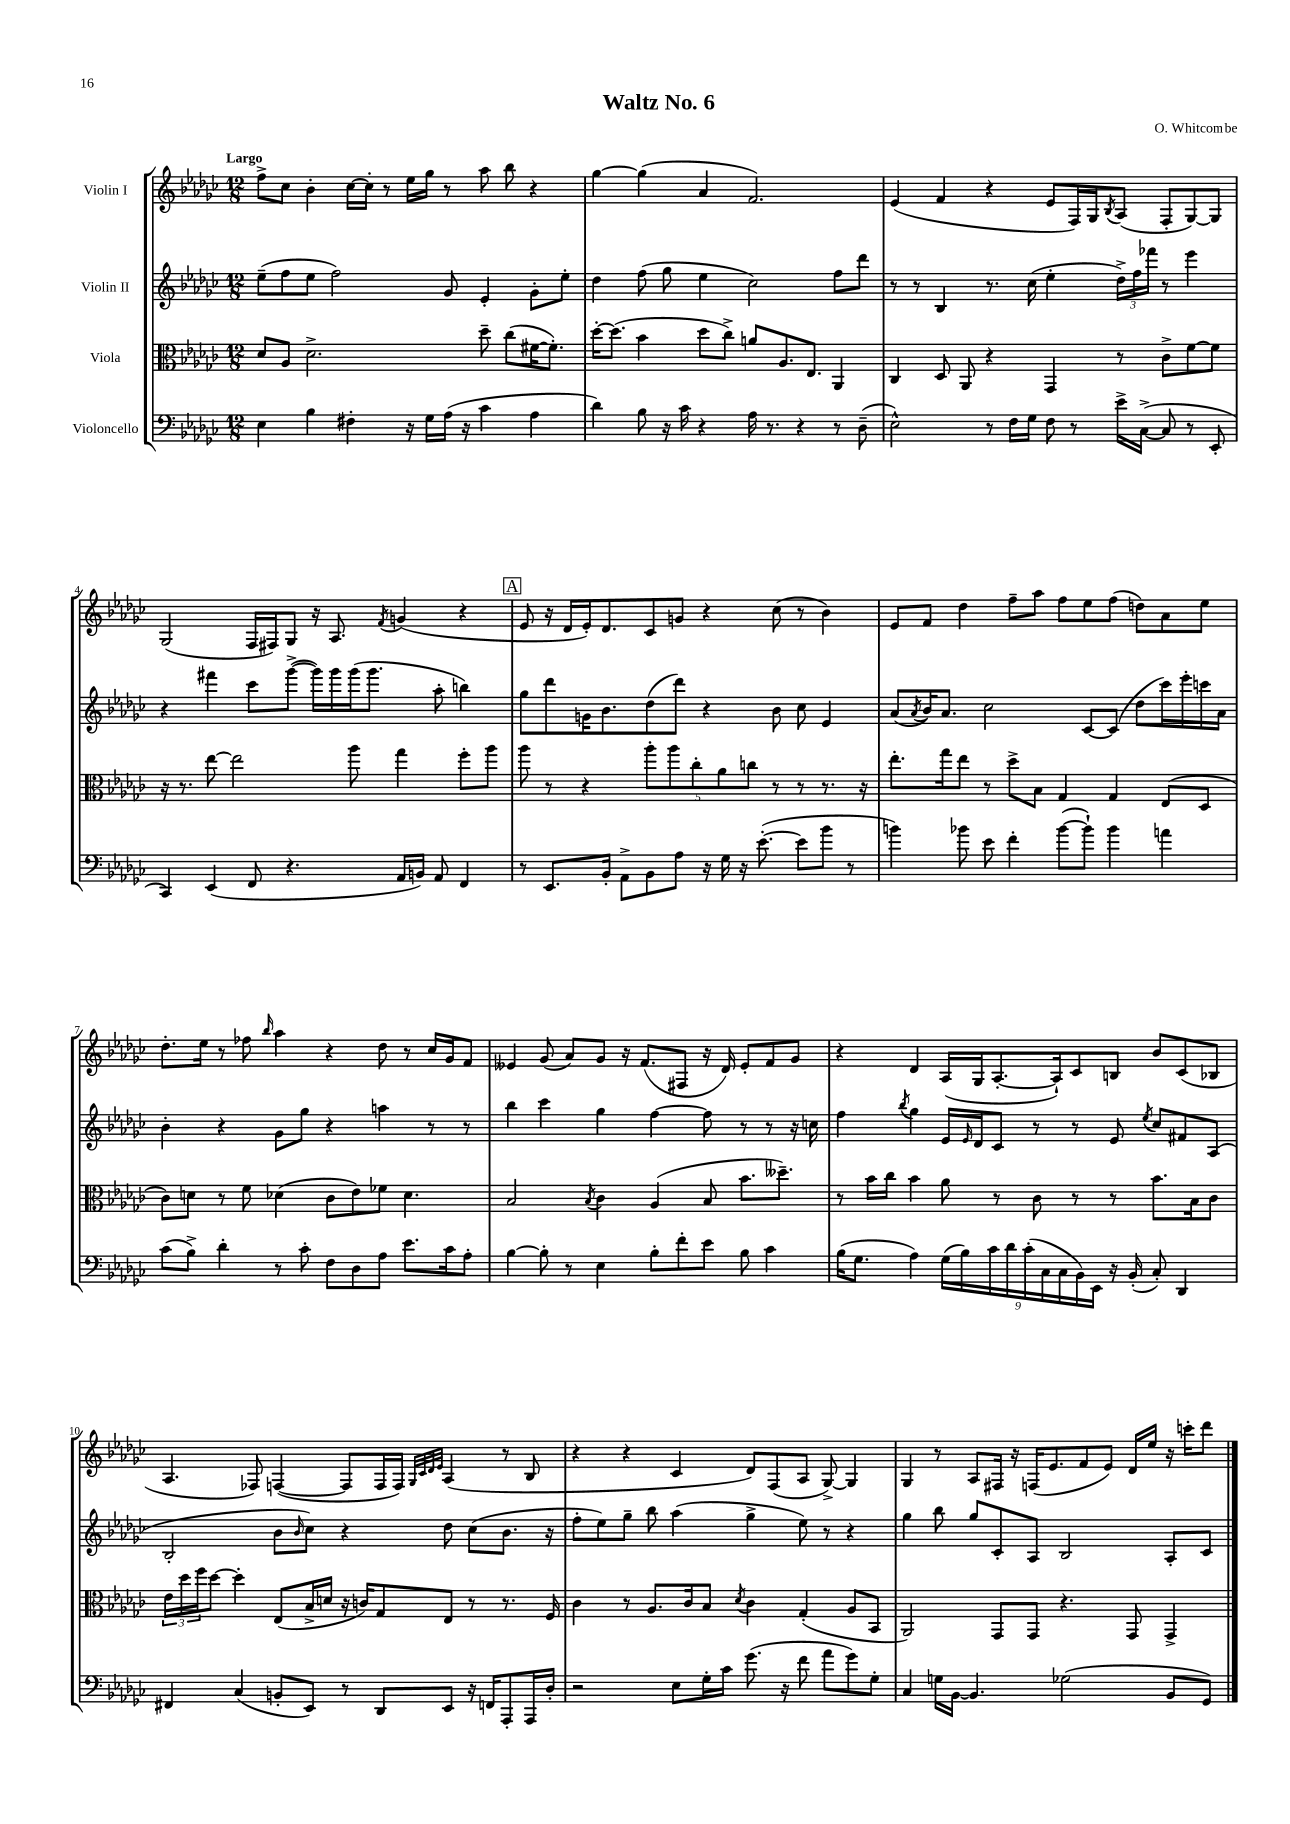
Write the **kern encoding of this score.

**kern	**kern	**kern	**kern
*part4	*part3	*part2	*part1
*staff4	*staff3	*staff2	*staff1
*I"Violoncello	*I"Viola	*I"Violin II	*I"Violin I
*clefF4	*clefC3	*clefG2	*clefG2
*k[b-e-a-d-g-c-]	*k[b-e-a-d-g-c-]	*k[b-e-a-d-g-c-]	*k[b-e-a-d-g-c-]
*M12/8	*M12/8	*M12/8	*M12/8
=1	=1	=1	=1
!	!	!	!LO:TX:a:B:t=Largo
4E-\	8d-/L	(8ee-~\L	8ff^\L
.	8A-/J	8ff\	8cc-\J
4B-\	2.d-^\	8ee-\J	4b-'\
.	.	2ff\)	.
4F#X'\	.	.	[16cc-\LL
.	.	.	16cc-'\JJ]
.	.	.	8r
16r	.	.	16ee-\LL
16G-\LL	.	.	16gg-\JJ
(16A-\JJ	.	8g-/	8r
16r	.	.	.
4c-\	8dd-~\	4e-'/	8aa-\
.	(8cc-\L	.	8bb-\
4A-\	[16f#X\K	8g-'\L	4r
.	8.f#'\J])	.	.
.	.	8ee-'\J	.
=2	=2	=2	=2
4d-\)	[16dd-'\KL	4dd-\	[4gg-\
.	(8.dd-\J]	.	.
8B-\	4b-\	(8ff\	(4gg-\]
16r	.	8gg-\	.
16c-\	.	.	.
4r	8dd-\L	4ee-\	4a-/
.	8cc-^\J)	.	.
16A-\	8an/L	2cc-\)	2.f/)
8.r	.	.	.
.	8.A-/	.	.
4r	.	.	.
.	8.E-/J	.	.
8r	4AA-/	8ff\L	.
(8D-~\	.	8ddd-\J	.
=3	=3	=3	=3
2E-^^\)	4C-/	8r	(4e-/
.	.	8r	.
.	8D-/	4B-/	4f/
.	8AA-/	.	.
8r	4r	8.r	4r
16F\LL	.	.	.
16G-\JJ	.	(16cc-\	.
8F\	4GG-/	4ee-'\	8e-/L
8r	.	.	16F/L)
.	.	.	16G-/J
.	.	.	8qB-/
16e-^\LL	8r	24dd-^\LL)	(8A-/J
.	.	24ff\	.
([16C-^\JJ	.	.	.
.	.	24fff-X\JJ	.
8C-/]	8c-^\L	8r	8F'/L
8r	[8f\	4eee-\	[8G-/)
8EE-'/	8f\J]	.	8G-/J]
!!LO:LB:g=z
=4	=4	=4	=4
4CC-/)	16r	4r	(2G-/
.	8.r	.	.
(4EE-/	[8ee-\	4fff#X\	.
.	2ee-\]	.	.
8FF/	.	8ccc-\L	16F/LL
.	.	.	16F#X/J)
4.r	.	([8ggg-^\J	8G-/J
.	.	16ggg-\LL])	16r
.	.	16ggg-\	8.A-/
.	8aa-\	(16ggg-\J	.
.	.	8.ggg-\J	.
.	.	.	8qf/
16AA-/LL	4gg-\	.	(4gn/
16BBn/JJ)	.	.	.
8AA-/	.	8aa-'\	.
4FF/	8ff'\L	4bbn\)	4r
.	8aa-\J	.	.
!!LO:REH:place=s1:t=A
=5	=5	=5	=5
8r	8aa-\	8gg-\L	8e-/
8.EE-/L	8r	8ddd-\	16r
.	.	.	16d-/LL
.	4r	16gn\K	16e-'/J)
16BB-'/Jk	.	8.b-\	8.d-/
8AA-^\L	.	.	.
8BB-\	10aa-'\L	(8dd-\	8c-/
.	10aa-\	.	.
8A-\J	.	8ddd-\J)	8gn/J
.	10cc-'\	.	.
16r	.	4r	4r
.	10a-\	.	.
16G-\	.	.	.
16r	.	.	.
.	10ccn\J	.	.
([8.e-'\	.	.	.
.	8r	8b-\	(8cc-\
8e-\L]	8r	8cc-\	8r
8b-\J	8.r	4e-/	4b-\)
8r	.	.	.
.	16r	.	.
=6	=6	=6	=6
4bn\)	8.ee-'\L	(8a-/L	8e-/L
.	.	8qa-/	.
.	.	16b-/K)	8f/J
.	16gg-\k	8.a-/J	.
8b-X\	8ee-\J	.	4dd-\
8e-\	8r	2cc-\	.
4f'\	8dd-^\L	.	8ff~\L
.	8B-\J	.	8aa-\J
([8b-\L	4G-/	.	8ff\L
8b-`\J])	.	[8c-/L	8ee-\
4b-\	4G-/	(8c-/J]	(8ff\J
.	.	8dd-\L	8ddn\L)
4an\	(8E-/L	16ccc-\L)	8a-\
.	.	16eee-'\	.
.	8D-/J	16cccn\	8ee-\J
.	.	16a-\JJ	.
!!LO:LB:g=z
=7	=7	=7	=7
(8c-\L	8c-\L)	4b-'\	8.dd-'\L
8B-^\J)	8dn\J	.	.
.	.	.	16ee-\Jk
4d-'\	8r	4r	8r
.	8f\	.	8ff-X\
.	.	.	16qqbb-/
8r	(4d-X\	8g-\L	4aa-\
8c-'\	.	8gg-\J	.
8F\L	8c-\L	4r	4r
8D-\	8e-\)	.	.
8A-\J	8f-X\J	4aan\	8dd-\
8.e-\L	4.d-\	.	8r
.	.	8r	16cc-/LL
16c-\k	.	.	16g-/J
8A-'\J	.	8r	8f/J
=8	=8	=8	=8
[4B-\	2B-/	4bb-\	4e--X/
8B-'\]	.	4ccc-\	(8g-/
8r	.	.	8a-/L)
.	8qB-/	.	.
4E-\	4c-\	4gg-\	8g-/J
.	.	.	16r
.	.	.	(8.f/L
8B-'\L	(4A-/	[4ff\	.
8f'\	.	.	8F#X/J
8e-\J	8B-/	8ff\]	16r
.	.	.	16d-/)
8B-\	8.b-\L	8r	8e--'/L
4c-\	.	8r	8f/
.	8.dd--X~\J)	.	.
.	.	16r	8g-/J
.	.	16ccn\	.
=9	=9	=9	=9
(16B-\KL	8r	4ff\	4r
8.G-\J	.	.	.
.	16b-\LL	.	.
.	16cc-\JJ	.	.
.	.	8qbb-/	.
4A-\)	4b-\	4gg-\	4d-/
(18G-\LL	8a-\	16e-/LL	(16A-/LL
18B-\)	.	.	.
.	.	16qqe-/	.
.	.	16d-/J	16G-/J
18c-\	.	.	.
.	8r	8c-/J	[8.A-'/
18d-\	.	.	.
(18c-'\	.	.	.
.	8c-\	8r	.
18C-\	.	.	.
.	.	.	16A-`/k])
18C-\	.	.	.
.	8r	8r	8c-/
18BB-\)	.	.	.
18EE-\JJ	.	.	.
16r	8r	8e-/	8Bn/J
(16BB-'/	.	.	.
.	.	8qee-/	.
8C-'/)	8.b-\L	8cc-/L	8b-/L
4DD-/	.	8f#X/	(8c-/
.	16B-\k	.	.
.	8c-\J	(8A-/J	8B-X/J
!!LO:LB:g=z
=10	=10	=10	=10
4FF#X/	24e-\LL	2B-'/	4.A-/
.	24dd-\	.	.
.	24ff\J	.	.
.	[8dd-\J	.	.
(4C-/	4dd-'\]	.	.
.	.	.	8F-X/)
8BBn'/L	(8E-/L	8b-\L	([4Fn/
.	.	16qqb-/	.
8EE-/J)	16B-^/L	8cc-\J)	.
.	16dn/JJ	.	.
8r	16r	4r	8F/L]
.	16cn/KL)	.	.
8DD-/L	8G-/	.	16F/L
.	.	.	16F/JJ)
.	.	.	32qqG-/LLL
.	.	.	32qqc-/
.	.	.	32qqd-/
.	.	.	32qqe-/JJJ
8EE-/J	8E-/J	8dd-\	(4A-/
16r	8r	(8cc-\L	.
16FFn/KL	.	.	.
8AAA-'/	8.r	8.b-\J	8r
16AAA-/L	.	.	8B-/
16D-'/JJ	16F/	16r	.
=11	=11	=11	=11
2r	4c-\	8ff'\L	4r
.	.	8ee-\)	.
.	8r	8gg-~\J	4r
.	8.A-/L	8bb-\	.
8E-\L	.	(4aa-\	4c-/
.	16c-/k	.	.
16G-'\L	8B-/J	.	.
16c-\JJ	.	.	.
.	8qd-/	.	.
(8.g-\	4c-\	4gg-^\	8d-/L)
.	.	.	(8F/
16r	.	.	.
8f\	(4G-'/	8ee-\)	8A-/J
8a-\L	.	8r	[8G-^/)
8g-\)	8A-/L	4r	4G-/]
8G-'\J	8BB-/J	.	.
=12	=12	=12	=12
4C-/	2AA-/)	4gg-\	4G-/
16Gn\LL	.	8bb-\	8r
[16BB-\JJ	.	.	.
4.BB-/]	.	8gg-/L	8A-/L
.	8GG-/L	8c-'/	16F#X/Jk
.	.	.	16r
.	8GG-/J	8A-/J	(16Fn/KL
.	.	.	8.e-/
(2G-X\	4.r	2B-/	.
.	.	.	8f/
.	.	.	8e-/J)
.	8GG-/	.	16d-/LL
.	.	.	16ee-/JJ
8BB-/L	4GG-^/	8A-'/L	16r
.	.	.	16cccn'\KL
8GG-/J)	.	8c-/J	8ddd-\J
==	==	==	==
*-	*-	*-	*-
